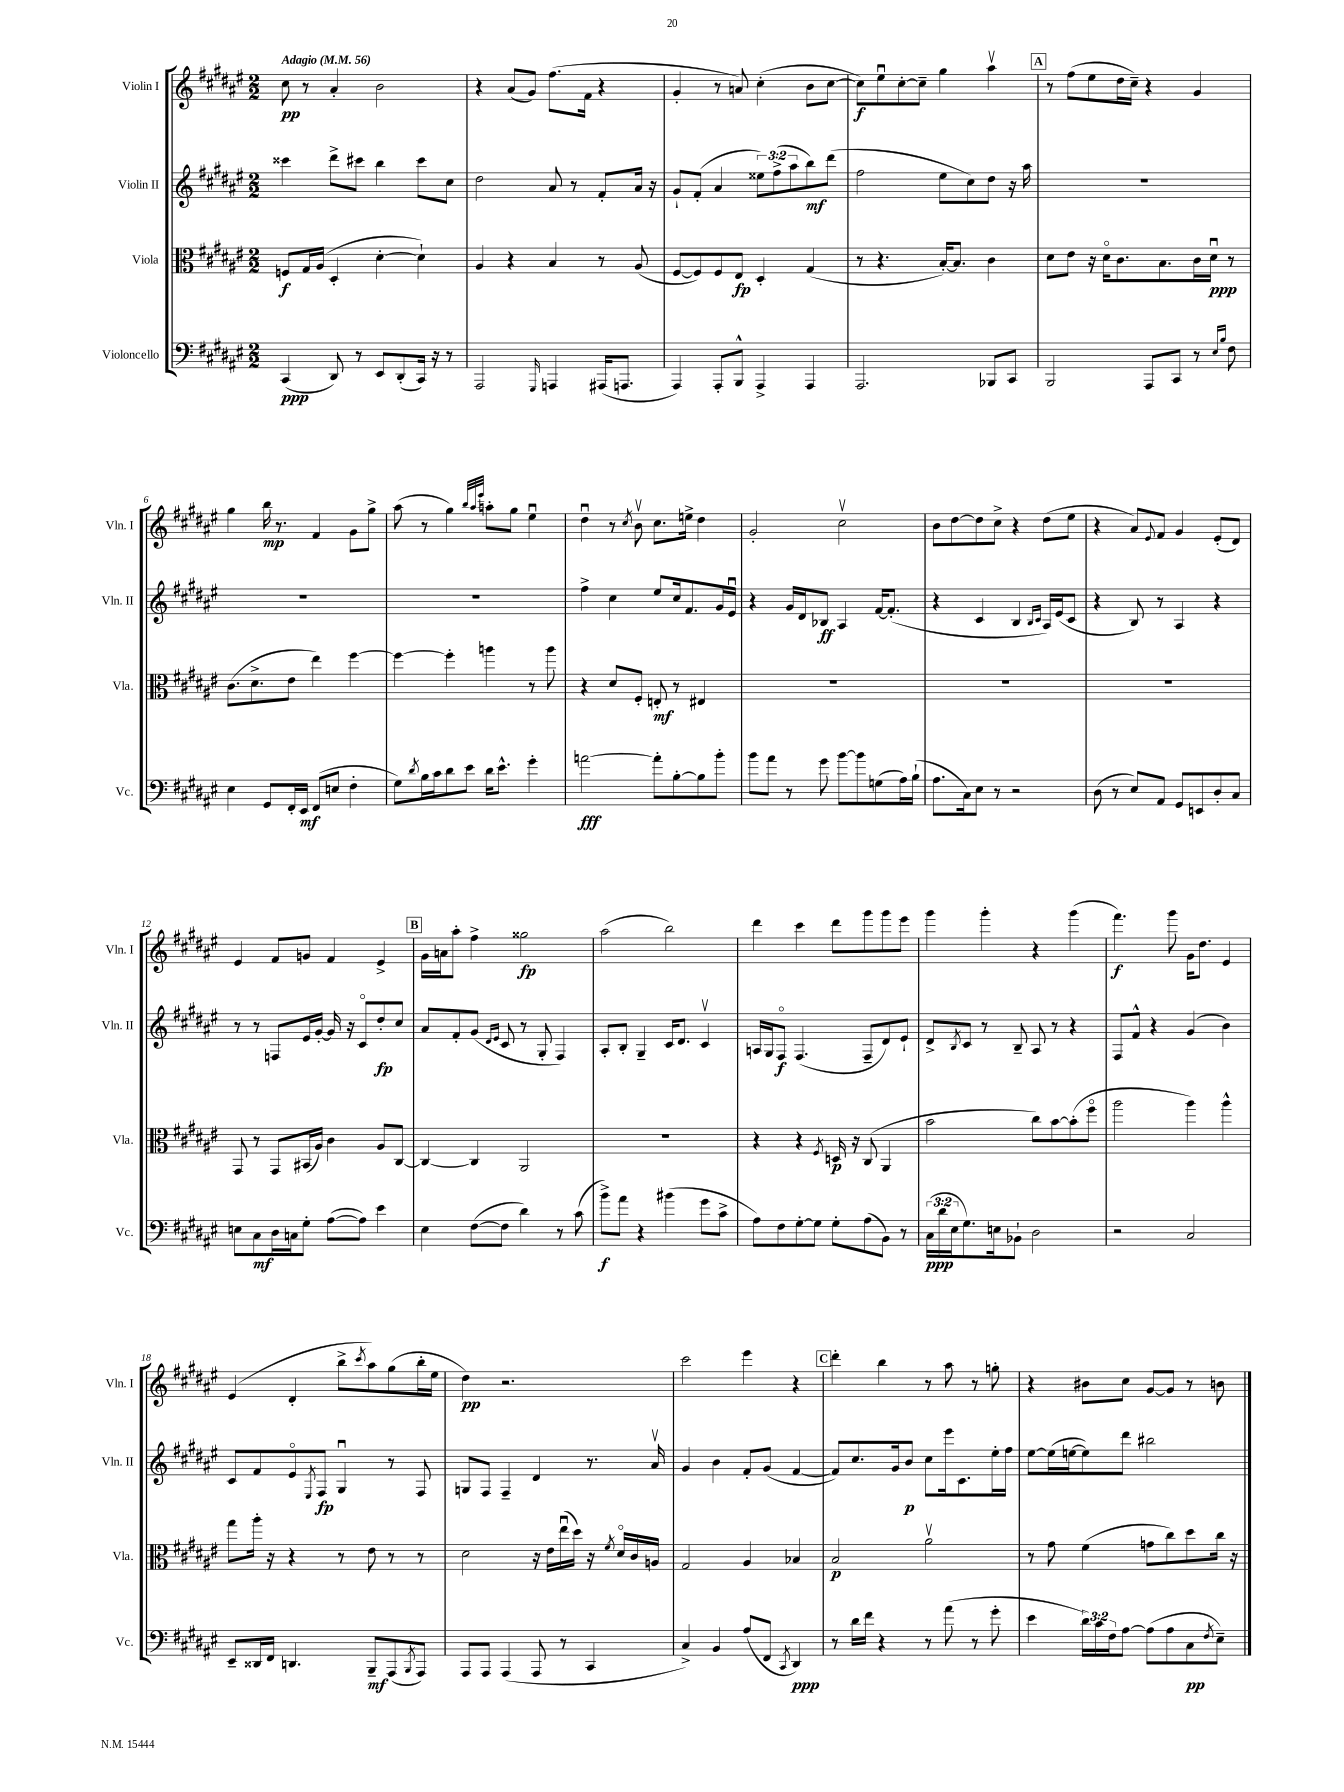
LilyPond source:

<<
\new StaffGroup <<
\new Staff = "s0" \with { instrumentName = "Violin I" shortInstrumentName = "Vln. I" } {
    \clef treble \key fis \major \numericTimeSignature \time 2/2 \tempo "Adagio" 4 = 56
    cis''8\pp r8 ais'4-. b'2 |
    r4 ais'8( gis'8) fis''8.( fis'16 r4 |
    gis'4-. r8 a'8) cis''4-.( b'8 cis''8~ |
    cis''8\f) eis''8\downbow cis''8~-. cis''8-- gis''4 ais''4\upbow |
    \mark \markup { \box "A" } r8 fis''8( eis''8 dis''16 cis''16--) r4 gis'4 |
    gis''4 b''16\mp r8. fis'4 gis'8 gis''8-> |
    ais''8( r8 gis''4) \grace { b''32 ais''32 eis'''32 } a''8-. gis''8 eis''4\downbow |
    dis''4\downbow r8 \acciaccatura { cis''8 } b'8\upbow cis''8. e''16-> dis''4 |
    gis'2-. cis''2\upbow |
    b'8 dis''8~ dis''8 cis''8-> r4 dis''8( eis''8 |
    r4 ais'8) \appoggiatura { eis'8 } fis'8 gis'4 eis'8-.( dis'8) |
    eis'4 fis'8 g'8 fis'4 eis'4-> |
    \mark \markup { \box "B" } gis'16 a'16 ais''8-. fis''4-> gisis''2\fp |
    ais''2( b''2) |
    dis'''4 cis'''4 dis'''8 gis'''8 gis'''8 eis'''8 |
    gis'''4 gis'''4-. r4 gis'''4( |
    fis'''4.\f) gis'''8 gis'16 dis''8. eis'4 |
    eis'4( dis'4-. b''8-> \acciaccatura { cis'''8 } ais''8) gis''8( b''16-. eis''16 |
    dis''4\pp) r2. |
    cis'''2 eis'''4 r4 |
    \mark \markup { \box "C" } dis'''4-. b''4 r8 ais''8 r8 g''8-. |
    r4 bis'8 cis''8 gis'8~ gis'8 r8 b'8 \bar "|." |
}
\new Staff = "s1" \with { instrumentName = "Violin II" shortInstrumentName = "Vln. II" } {
    \clef treble \key fis \major \numericTimeSignature \time 2/2 \override Staff.TupletNumber.text = #tuplet-number::calc-fraction-text
    cisis'''4 dis'''8-> cis'''8 b''4 cis'''8 cis''8 |
    dis''2 ais'8 r8 fis'8-. ais'16 r16 |
    gis'8-! fis'8-.( ais'4 \tuplet 3/2 { eisis''8) fis''8->( ais''8 } b''8\mf) dis'''8( |
    fis''2 eis''8 cis''8) dis''8 r16 ais''16 |
    \mark \markup { \box "A" } R1 |
    R1 |
    R1 |
    fis''4-> cis''4 eis''8 cis''16 fis'8. gis'16 eis'16\downbow |
    r4 gis'16 dis'16 bes8\ff ais4 fis'16~ fis'8.-.( |
    r4 cis'4 b4 \grace { b16 cis'16 } ais16) eis'16( cis'8 |
    r4 b8) r8 ais4 r4 |
    r8 r8 f8 eis'16 gis'16~-. gis'16 r16 cis'8\flageolet dis''8-.\fp cis''8 |
    \mark \markup { \box "B" } ais'8 fis'8-. gis'8( \grace { dis'16 eis'16 } cis'8 r8 gis8-. fis4) |
    ais8-. b8-. gis4-- cis'16 dis'8. cis'4\upbow |
    a16 gis16 fis8\flageolet\f fis4.( fis8-- dis'8) eis'8-! |
    dis'8-> \acciaccatura { b8 } cis'8 r8 b8-- ais8 r8 r4 |
    fis8 fis'8-^ r4 gis'4( b'4) |
    cis'8 fis'8 eis'8\flageolet \acciaccatura { eis8 } fis8\fp gis4\downbow r8 fis8 |
    g8 fis8 fis4-- dis'4 r8. ais'16\upbow |
    gis'4 b'4 fis'8-. gis'8( fis'4~ |
    \mark \markup { \box "C" } fis'8) cis''8. gis'16 b'8\p cis''8 eis'''16 cis'8. eis''16-. fis''16 |
    eis''8~ eis''16( e''16~ e''8) dis'''8 bis''2 \bar "|." |
}
\new Staff = "s2" \with { instrumentName = "Viola" shortInstrumentName = "Vla." } {
    \clef alto \key fis \major \numericTimeSignature \time 2/2
    f8\f gis16 ais16( dis4-. dis'4~-. dis'4-!) |
    ais4 r4 b4 r8 ais8( |
    fis8~ fis8) fis8 eis8\fp dis4-. gis4( |
    r8 r4. b16~-.) b8. cis'4 |
    \mark \markup { \box "A" } dis'8 eis'8 r16 dis'16\flageolet cis'8. b8. cis'16 dis'16\downbow\ppp r8 |
    cis'8.( dis'8.-> eis'8 eis''4) fis''4~ |
    fis''4~ fis''4-. a''4 r8 a''8 |
    r4 dis'8 fis8-. e8-.\mf r8 eis4 |
    R1 |
    R1 |
    R1 |
    gis,8 r8 gis,8 bis,16( ais16) cis'4 ais8 cis8~ |
    \mark \markup { \box "B" } cis4~ cis4 ais,2 |
    R1 |
    r4 r4 \acciaccatura { fis8 } d16\p r16 cis8( ais,4 |
    b'2 cis''8) b'8~ b'8-.( fis''8\flageolet |
    ais''2 ais''4) ais''4-^ |
    gis''8 ais''16-. r16 r4 r8 eis'8 r8 r8 |
    dis'2 r16 eis'16 eis''16\downbow( dis''16) r16 \acciaccatura { fis'8 } dis'16\flageolet cis'16 a16 |
    gis2 ais4 bes4 |
    \mark \markup { \box "C" } b2\p ais'2\upbow |
    r8 gis'8 fis'4( g'8 cis''8) dis''8 cis''16 r16 \bar "|." |
}
\new Staff = "s3" \with { instrumentName = "Violoncello" shortInstrumentName = "Vc." } {
    \clef bass \key fis \major \numericTimeSignature \time 2/2 \override Staff.TupletNumber.text = #tuplet-number::calc-fraction-text
    cis,4\ppp( dis,8) r8 eis,8 dis,8-.( cis,16) r16 r8 |
    ais,,2 \grace { gis,,16 } a,,4 ais,,16( a,,8. |
    ais,,4) ais,,8-. b,,8-^ ais,,4-> ais,,4 |
    ais,,2. bes,,8 cis,8 |
    \mark \markup { \box "A" } b,,2 ais,,8 cis,8 r8 \grace { eis16 b16 } fis8 |
    eis4 gis,8 fis,16-. eis,16\mf fis,8( e8 fis4-. |
    gis8) \acciaccatura { dis'8 } b16 cis'16 dis'8 eis'8 dis'16 eis'8.-^ gis'4-. |
    a'2~\fff a'8-. b8~-. b8 b'8-. |
    b'8 ais'8 r8 gis'8 b'8~ b'8 g8( ais16) b16-!( |
    ais8. cis16) eis8 r8 r2 |
    dis8( r8 eis8) ais,8 gis,8 e,8 dis8-. cis8 |
    e8 cis8\mf dis16 c16 gis8-. ais8~( ais8) eis'4 |
    \mark \markup { \box "B" } eis4 fis8~( fis8 dis'4) r8 cis'8( |
    b'8->\f) ais'8 r4 bis'4( gis'8 cis'8-> |
    ais8) fis8 gis8~-. gis8 gis8-. ais8( b,8) r8 |
    \tuplet 3/2 { cis16\ppp( dis'16 eis16 } gis8.) e16 bes,8-! dis2 |
    r2 cis2 |
    eis,8-- disis,16 fis,16 d,4. b,,8--\mf ais,,8( \acciaccatura { b,,8 } ais,,8) |
    ais,,8 ais,,8 ais,,4( ais,,8 r8 cis,4 |
    cis4->) b,4 ais8( fis,8 \acciaccatura { cis,8 } dis,4\ppp) |
    \mark \markup { \box "C" } r8 dis'16 fis'16 r4 r8 ais'8( r8 gis'8-. |
    eis'4 \tuplet 3/2 { dis'16) cis'16 fis16 } ais8~ ais8( ais8 cis8\pp \acciaccatura { fis8 } eis8--) \bar "|." |
}
>>
>>
